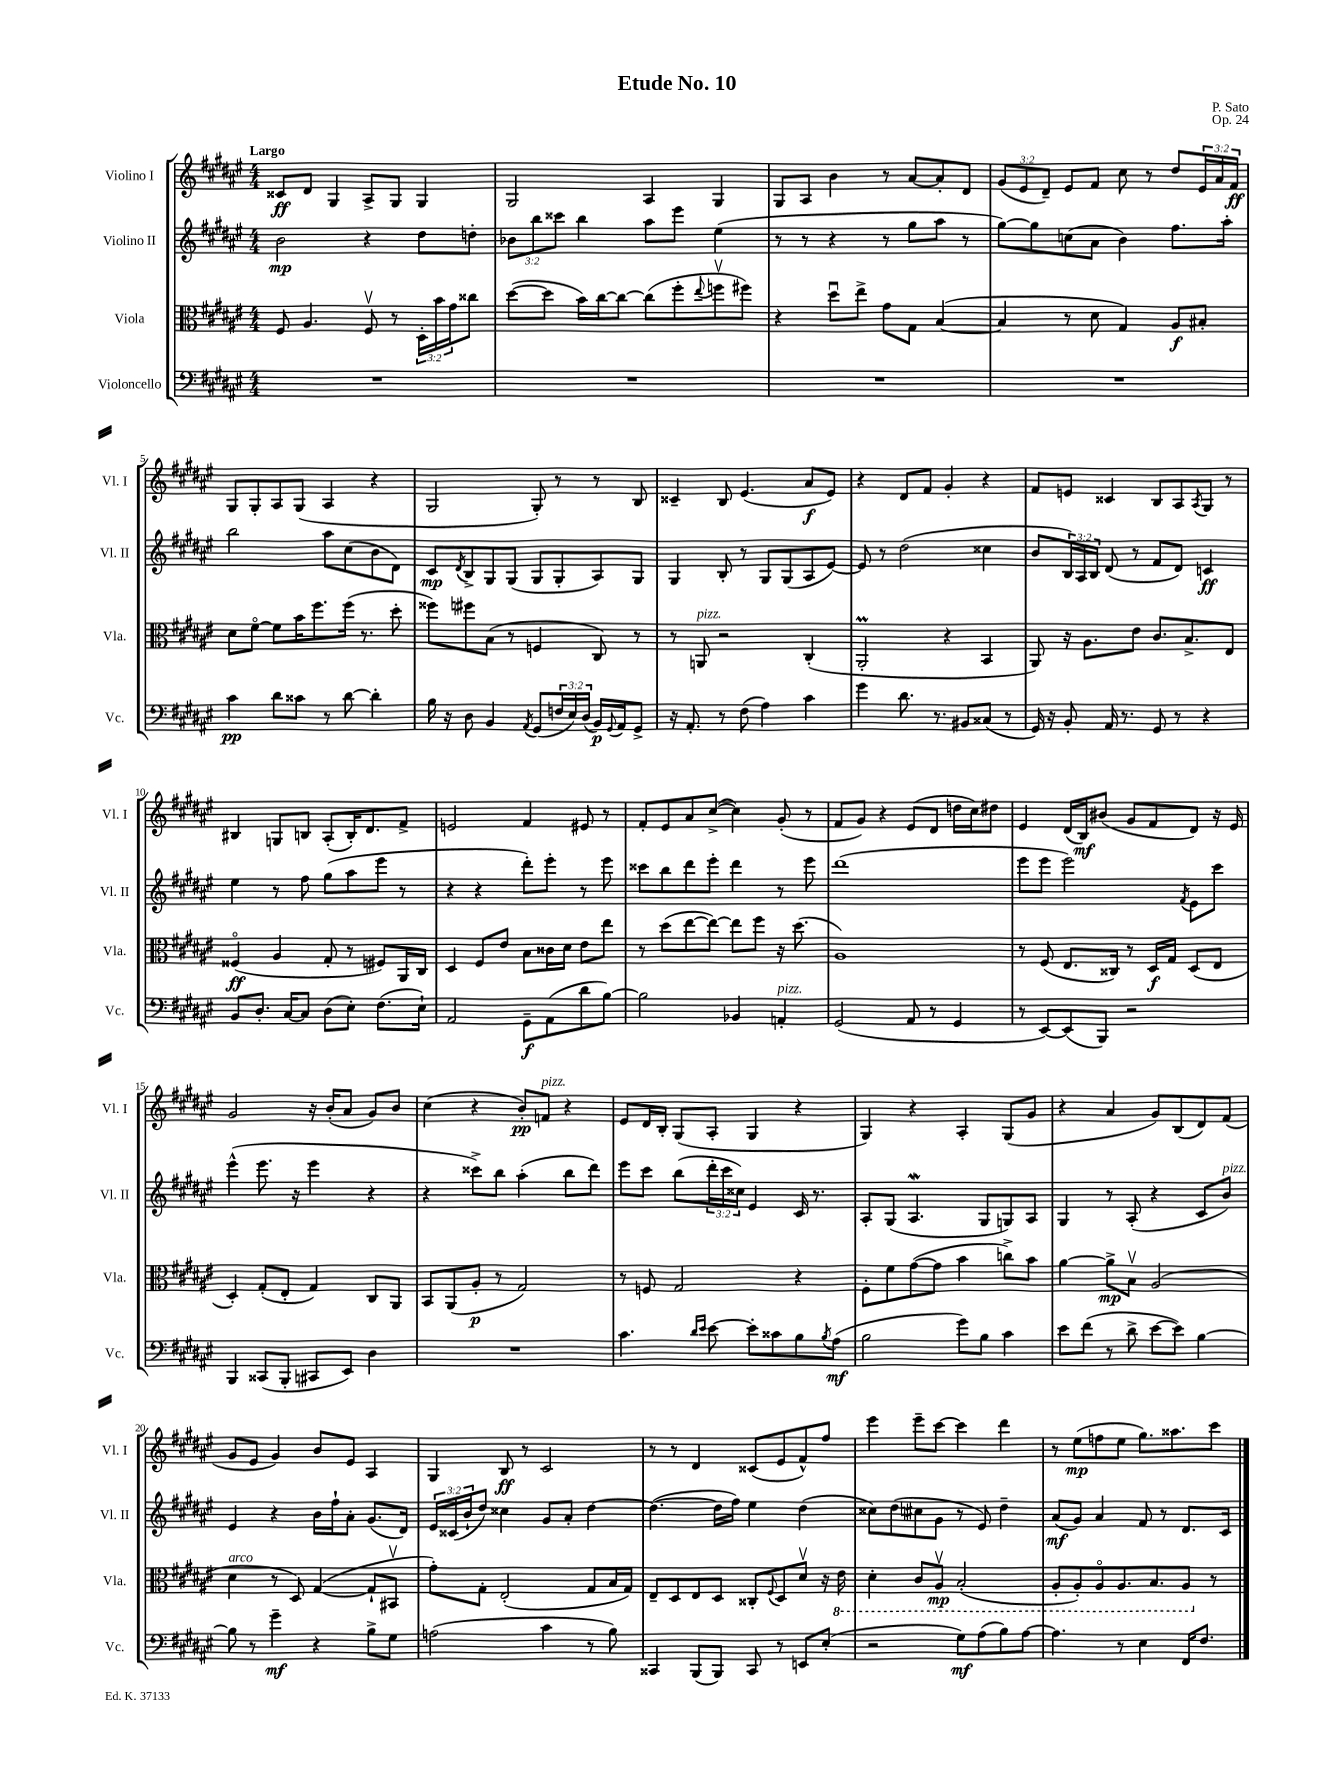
\header { title = "Etude No. 10" composer = "P. Sato" opus = "Op. 24" }
<<
\new StaffGroup <<
\new Staff = "s0" \with { instrumentName = "Violino I" shortInstrumentName = "Vl. I" } {
    \clef treble \key fis \major \numericTimeSignature \time 4/4 \override Staff.TupletNumber.text = #tuplet-number::calc-fraction-text \tempo "Largo"
    cisis'8\ff dis'8 gis4 ais8-> gis8 gis4 |
    gis2 ais4 gis4 |
    gis8 ais8 b'4 r8 ais'8~ ais'8-. dis'8 |
    \tuplet 3/2 { gis'8( eis'8 dis'8--) } eis'8 fis'8 cis''8 r8 dis''8 \tuplet 3/2 { eis'16 ais'16 fis'16\ff } |
    gis8 gis8-. ais8 gis8( ais4 r4 |
    gis2 gis8-.) r8 r8 b8 |
    cisis'4-- b8 eis'4.( ais'8\f eis'8) |
    r4 dis'8 fis'8 gis'4-. r4 |
    fis'8 e'8 cisis'4 b8 ais8 \acciaccatura { ais8 } gis8 r8 |
    bis4 g8 b8 ais8-.( b16-.) dis'8. fis'8-> |
    e'2 fis'4 eis'8 r8 |
    fis'8-. eis'8 ais'8 cis''8~->( cis''4) gis'8-.( r8 |
    fis'8 gis'8) r4 eis'8( dis'8 d''16 cis''16) dis''8 |
    eis'4 dis'16( b16\mf) bis'8( gis'8 fis'8 dis'8) r16 eis'16 |
    gis'2 r16 b'16-.( ais'8 gis'8) b'8 |
    cis''4( r4 b'8-.\pp) f'8^\markup { \italic "pizz." } r4 |
    eis'8 dis'16 b16-. gis8( ais8-. gis4 r4 |
    gis4) r4 ais4-. gis8( gis'8 |
    r4 ais'4 gis'8) b8( dis'8) fis'8( |
    gis'8 eis'8 gis'4) b'8 eis'8 ais4 |
    gis4 b8\ff r8 cis'2 |
    r8 r8 dis'4 cisis'8( eis'8 fis'8-^) fis''8 |
    eis'''4 eis'''8-- cis'''8~ cis'''4 dis'''4 |
    r8 eis''8\mp( f''8 eis''8 gis''8.) aisis''8. cis'''8 \bar "|." |
}
\new Staff = "s1" \with { instrumentName = "Violino II" shortInstrumentName = "Vl. II" } {
    \clef treble \key fis \major \numericTimeSignature \time 4/4 \override Staff.TupletNumber.text = #tuplet-number::calc-fraction-text
    b'2\mp r4 dis''8 d''8-. |
    \tuplet 3/2 { bes'8 b''8 cisis'''8 } b''4 ais''8 eis'''8 eis''4( |
    r8 r8 r4 r8 gis''8 ais''8 r8 |
    gis''8~) gis''8 c''8( ais'8 b'4) fis''8. ais''16-. |
    b''2 ais''8 cis''8( b'8 dis'8) |
    cis'8\mp \acciaccatura { dis'8 } b8-> gis8 gis8( gis8 gis8-. ais8) gis8 |
    gis4 b8-. r8 gis8 gis8( ais8 eis'8~) |
    eis'8 r8 dis''2( cisis''4 |
    b'8 \tuplet 3/2 { b16) ais16 b16 } dis'8( r8 fis'8 dis'8) c'4\ff |
    eis''4 r8 fis''8 gis''8( ais''8 eis'''8 r8 |
    r4 r4 dis'''8-.) eis'''8-. r8 eis'''8 |
    cisis'''8 b''8 dis'''8 eis'''8-. dis'''4 r8 eis'''8 |
    dis'''1( |
    eis'''8 eis'''8 eis'''2) \acciaccatura { fis'8 } eis'8 cis'''8 |
    eis'''4-^( eis'''8. r16 eis'''4 r4 |
    r4 cisis'''8->) b''8 ais''4-.( b''8 dis'''8) |
    eis'''8 cis'''8 b''8( \tuplet 3/2 { dis'''16-. cis'''16 cisis''16) } eis'4 cis'16 r8. |
    ais8-. gis8( ais4.\mordent gis8 g8) ais8 |
    gis4 r8 ais8-.( r4 cis'8 b'8^\markup { \italic "pizz." }) |
    eis'4 r4 b'16 fis''16-! ais'8-. gis'8.( dis'16) |
    \tuplet 3/2 { eis'16 cisis'16( b'16-! } dis''8) cisis''4 gis'8 ais'8-. dis''4~ |
    dis''4.~( dis''16 fis''16) eis''4 dis''4( |
    cisis''8) dis''8( cis''8 gis'8 r8 eis'8) dis''4-- |
    ais'8\mf( gis'8) ais'4 fis'8 r8 dis'8. cis'16 \bar "|." |
}
\new Staff = "s2" \with { instrumentName = "Viola" shortInstrumentName = "Vla." } {
    \clef alto \key fis \major \numericTimeSignature \time 4/4 \override Staff.TupletNumber.text = #tuplet-number::calc-fraction-text
    fis8 ais4. fis8\upbow r8 \tuplet 3/2 { dis16-. b'16 gis'16 } cisis''8 |
    dis''8~( dis''8 b'16) cis''16~ cis''8~ cis''8( fis''8-. \appoggiatura { eis''8 } f''8\upbow fis''8) |
    r4 dis''8\downbow eis''8-> gis'8 gis8 b4~( |
    b4 r8 dis'8 gis4) ais8\f bis8-. |
    dis'8 fis'8~\flageolet fis'8 b'16 fis''8. fis''16( r8. dis''8-. |
    fisis''8) fis''8 b8( r8 f4 cis8) r8 |
    r8 a,8^\markup { \italic "pizz." } r2 cis4-.( |
    ais,2-.\prall r4 b,4 |
    ais,8) r16 ais8. eis'8 cis'8. b8.-> eis8 |
    fisis4\flageolet\ff( ais4 gis8-. r8 fis8) ais,16 cis16 |
    dis4 fis8 eis'8 b8 cisis'16 dis'16 eis'8 eis''8 |
    r8 dis''8( eis''8~ eis''8~) eis''8 fis''8 r16 dis''8.( |
    ais1) |
    r8 fis8( eis8. cisis16) r8 dis16\f gis16 dis8( eis8 |
    dis4-.) gis8-.( eis8-. gis4) cis8 ais,8 |
    b,8 ais,8( ais8-.\p r8 gis2) |
    r8 f8 gis2 r4 |
    fis8-. fis'8 gis'8~( gis'8 b'4 c''8->) b'8 |
    ais'4~ ais'8->\mp b8\upbow ais2( |
    dis'4^\markup { \italic "arco" } r8 dis8) gis4~( gis8-! bis,8\upbow |
    gis'8-.) gis8-. eis2-.( gis8 b16 gis16) |
    eis8-- dis8 eis8 dis8 cisis8-. \appoggiatura { fis8 } dis8 dis'8\upbow r16 \ottava #-1 eis16 |
    dis4-. cis8 ais,8\upbow\mp b,2-.( |
    ais,8-. ais,8-.) ais,8\flageolet ais,8. b,8. ais,8 \ottava #0 r8 \bar "|." |
}
\new Staff = "s3" \with { instrumentName = "Violoncello" shortInstrumentName = "Vc." } {
    \clef bass \key fis \major \numericTimeSignature \time 4/4 \override Staff.TupletNumber.text = #tuplet-number::calc-fraction-text
    R1 |
    R1 |
    R1 |
    R1 |
    cis'4\pp dis'8 cisis'8 r8 dis'8~ dis'4-. |
    b16 r16 dis8 b,4 \acciaccatura { ais,8 } gis,8( \tuplet 3/2 { f16 eis16) dis16( } b,16\p) \appoggiatura { gis,8 } ais,16 gis,8-> |
    r16 ais,8.-. r8 fis8( ais4) cis'4 |
    gis'4 dis'8. r8. bis,8 cisis8( r8 |
    gis,16) r16 b,8-. ais,16 r8. gis,8 r8 r4 |
    b,8 dis8.-. cis16~ cis8 dis8( eis8-.) fis8.( eis16-!) |
    ais,2 gis,8--\f ais,8( dis'8 b8~) |
    b2 bes,4 a,4-.^\markup { \italic "pizz." } |
    gis,2( ais,8 r8 gis,4 |
    r8 eis,8~) eis,8( b,,8) r2 |
    b,,4 cisis,8( b,,8-. cis,8 eis,8) dis4 |
    R1 |
    cis'4. \grace { dis'16 eis'16 } eis'8~ eis'8-. cisis'8 b8 \acciaccatura { b8 } ais8\mf( |
    b2 gis'8) b8 cis'4 |
    eis'8 fis'8( r8 dis'8-> eis'8~ eis'8) b4~ |
    b8 r8 gis'4--\mf r4 b8-> gis8 |
    a2( cis'4 r8 b8) |
    cisis,4 b,,8( b,,8) cisis,8 r8 e,8 eis8-.( |
    r2 gis8\mf) ais8( b8) ais8~ |
    ais4. r8 eis4 fis,16 fis8. \bar "|." |
}
>>
>>
